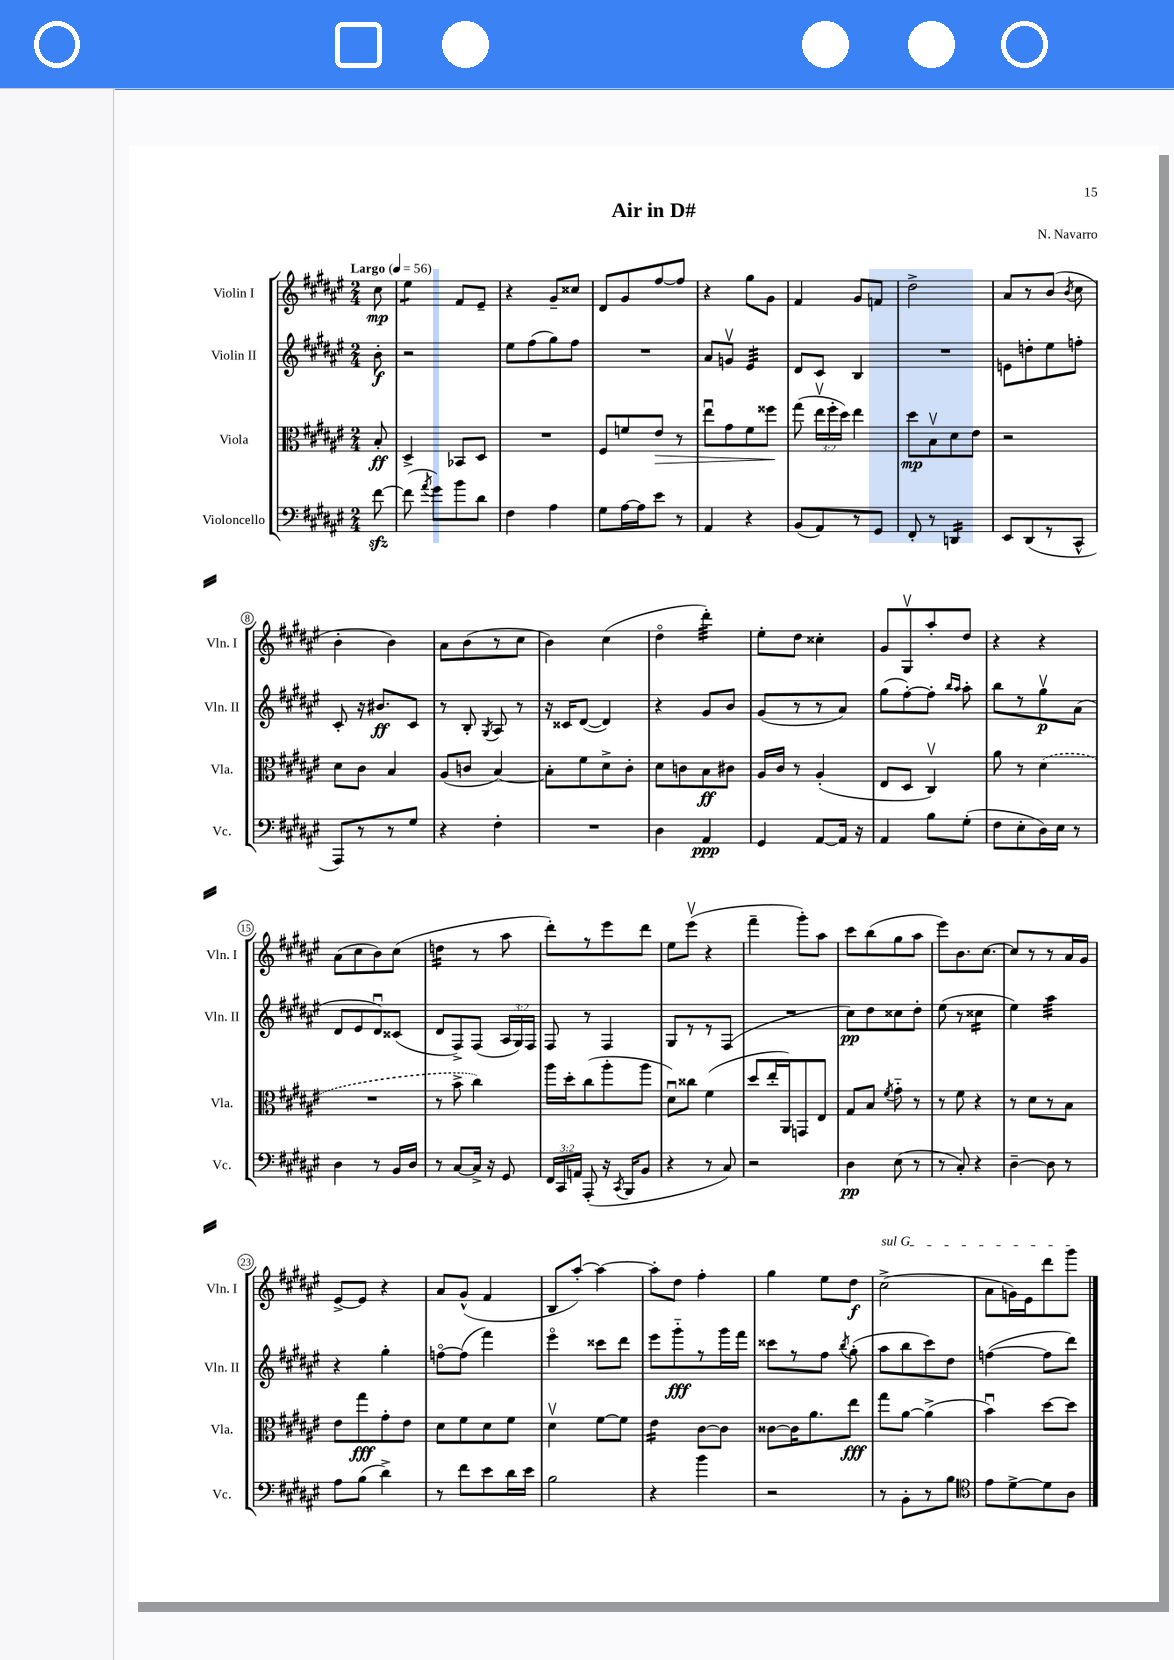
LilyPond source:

\header { title = "Air in D#" composer = "N. Navarro" }
<<
\new StaffGroup <<
\new Staff = "s0" \with { instrumentName = "Violin I" shortInstrumentName = "Vln. I" } {
    \clef treble \key fis \major \numericTimeSignature \time 2/4 \partial 8 \tempo "Largo" 4 = 56
    \autoBeamOff cis''8\mp |
    eis''4:8 fis'8[ eis'8]-- |
    r4 gis'8[-- cisis''8] |
    dis'8[ gis'8 fis''8~ fis''8] |
    r4 gis''8[ gis'8] |
    fis'4 gis'8[ f'8] |
    dis''2-> |
    ais'8[ r8 b'8]( \acciaccatura { b'8 } cis''8 |
    b'4-. b'4) |
    ais'8[ b'8( r8 cis''8] |
    b'4) cis''4( |
    dis''4\flageolet dis'''4:32-.) |
    eis''8[-. dis''8] cisis''4-. |
    gis'8[ gis8\upbow ais''8-. dis''8] |
    r4 r4 |
    ais'8[( cis''8 b'8) cis''8]( |
    d''4:16 r8 ais''8 |
    dis'''8[-.) r8 eis'''8 dis'''8] |
    eis''8[ eis'''8]\upbow( r4 |
    fis'''4-- gis'''8[-.) ais''8] |
    cis'''8[ b''8( gis''8 ais''8] |
    eis'''8[) b'8. cis''8.]~ |
    cis''8[ r8 r8 ais'16 gis'16] |
    eis'8[~-> eis'8] r4 |
    ais'8[ gis'8]-^( fis'4 |
    b8[ ais''8]~-.) ais''4~ |
    ais''8[-. dis''8] fis''4-. |
    gis''4 eis''8[ dis''8]\f |
    \once \override TextSpanner.bound-details.left.text = \markup { \italic "sul G" } cis''2->\startTextSpan( |
    ais'8[ g'16) eis'16 dis'''8 gis'''8]\stopTextSpan \bar "|." |
}
\new Staff = "s1" \with { instrumentName = "Violin II" shortInstrumentName = "Vln. II" } {
    \clef treble \key fis \major \numericTimeSignature \time 2/4 \override Staff.TupletNumber.text = #tuplet-number::calc-fraction-text \partial 8
    \autoBeamOff b'8-.\f |
    r2 |
    eis''8[ fis''8( gis''8) fis''8] |
    R2 |
    ais'8[ g'8]\upbow eis'4:32 |
    dis'8[ cis'8] b4 |
    R2 |
    e'8[ d''8-. eis''8 f''8]-. |
    cis'8-. r16 bis'8.[\ff cis'8] |
    r8 b8-. \acciaccatura { gis8 } ais8 r8 |
    r16 cisis'16[ dis'8]~( dis'4) |
    r4 gis'8[ b'8] |
    gis'8[( r8 r8 ais'8]) |
    gis''8[( fis''8~-.) fis''8]-. \grace { b''16[ ais''16] } ais''8-. |
    b''8[ r8 gis''8\upbow\p ais'8]( |
    dis'8[ eis'8 dis'8\downbow) cisis'8]( |
    dis'8[ fis8->) fis8]( \tuplet 3/2 { ais16[ gis16) fis16] } |
    fis8 r8 fis4 |
    gis8[ r8 r8 fis8]( |
    R2 |
    cis''8[\pp) dis''8 cisis''8 dis''8]-. |
    eis''8( r8 cisis''4:16 |
    eis''4) ais''4:32 |
    r4 gis''4-. |
    f''8[~\flageolet f''8]( fis'''4) |
    eis'''4\flageolet cisis'''8[ dis'''8] |
    eis'''8[ gis'''8-_\fff r8 gis'''16 fis'''16] |
    cisis'''8[ r8 fis''8] \acciaccatura { b''8 } gis''8-.( |
    ais''8[ b''8 cis'''8) dis''8] |
    f''4~( f''8[ dis'''8]) \bar "|." |
}
\new Staff = "s2" \with { instrumentName = "Viola" shortInstrumentName = "Vla." } {
    \clef alto \key fis \major \numericTimeSignature \time 2/4 \override Staff.TupletNumber.text = #tuplet-number::calc-fraction-text \partial 8
    \autoBeamOff b8-.\ff |
    dis4-> bes,8[ dis8] |
    R2 |
    fis8[ f'8 eis'8]\> r8 |
    eis''8[\downbow gis'8 fis'8 fisis''8]\! |
    gis''8( \tuplet 3/2 { eis''16[\upbow fis''16-. dis''16]) } eis''4 |
    dis''8[\mp b8\upbow dis'8 eis'8] |
    r2 |
    dis'8[ cis'8] b4 |
    ais8[( c'8] b4~) |
    b8[-. fis'8 dis'8-> cis'8]-. |
    dis'8[ c'8 b8\ff cis'8] |
    ais16[ cis'16] r8 ais4-.( |
    eis8[ dis8] cis4\upbow) |
    ais'8 r8 \once \slurDashed dis'4( |
    R2 |
    r8 b'8-> cis''4) |
    ais''16[ dis''16-. cis''8( ais''8-. ais''8] |
    dis'8[\downbow) cisis''8] fis'4( |
    dis''8[ eis''16-. ais,16) g,8 eis8] |
    gis8[ b8] \acciaccatura { fis'8 } gis'8-_ r8 |
    r8 fis'8 r4 |
    r8 dis'8[ r8 b8] |
    eis'8[ gis''8\fff gis'8-. eis'8] |
    dis'8[ fis'8 dis'8 fis'8] |
    dis'4\upbow fis'8[~ fis'8] |
    eis'4:16 cis'8[~ cis'8] |
    cisis'8[~ cisis'16 ais'8. eis''8]\fff |
    gis''8[ ais'8]~ ais'4->( |
    b'4\downbow) dis''8[~ dis''8] \bar "|." |
}
\new Staff = "s3" \with { instrumentName = "Violoncello" shortInstrumentName = "Vc." } {
    \clef bass \key fis \major \numericTimeSignature \time 2/4 \override Staff.TupletNumber.text = #tuplet-number::calc-fraction-text \partial 8
    \autoBeamOff fis'8~\sfz |
    fis'8( \acciaccatura { ais'8 } gis'8[) b'8 dis'8] |
    fis4 ais4 |
    gis8[ ais16~ ais16 eis'8] r8 |
    ais,4 r4 |
    b,8[( ais,8) r8 gis,8] |
    fis,8-. r8 d,4:16 |
    eis,8[ dis,8( r8 cis,8]-^ |
    ais,,8[) r8 r8 gis8] |
    r4 fis4-. |
    R2 |
    dis4 ais,4\ppp |
    gis,4 ais,8[~ ais,16] r16 |
    ais,4 b8[ gis8]-.( |
    fis8[ eis8-. dis16) eis16] r8 |
    dis4 r8 b,16[ dis16] |
    r8 cis8[~ cis16]-> r16 gis,8 |
    \tuplet 3/2 { fis,16[ cis,16 a,16] } ais,,8-.( r16 \acciaccatura { cis,8 } b,,16[ b,8] |
    r4 r8 cis8) |
    r2 |
    dis4\pp eis8( r8 |
    r8 cis8-.) r4 |
    dis4~-- dis8 r8 |
    ais8[ b8]( dis'4->) |
    r8 fis'8[ eis'8 dis'16 eis'16] |
    b2 |
    r4 b'4 |
    r2 |
    r8 b,8[-. r8 b8] |
    \clef tenor eis'8[ dis'8~-> dis'8 ais8] \bar "|." |
}
>>
>>
\layout { \context { \Score \override BarNumber.stencil = #(make-stencil-circler 0.1 0.3 ly:text-interface::print) } }
